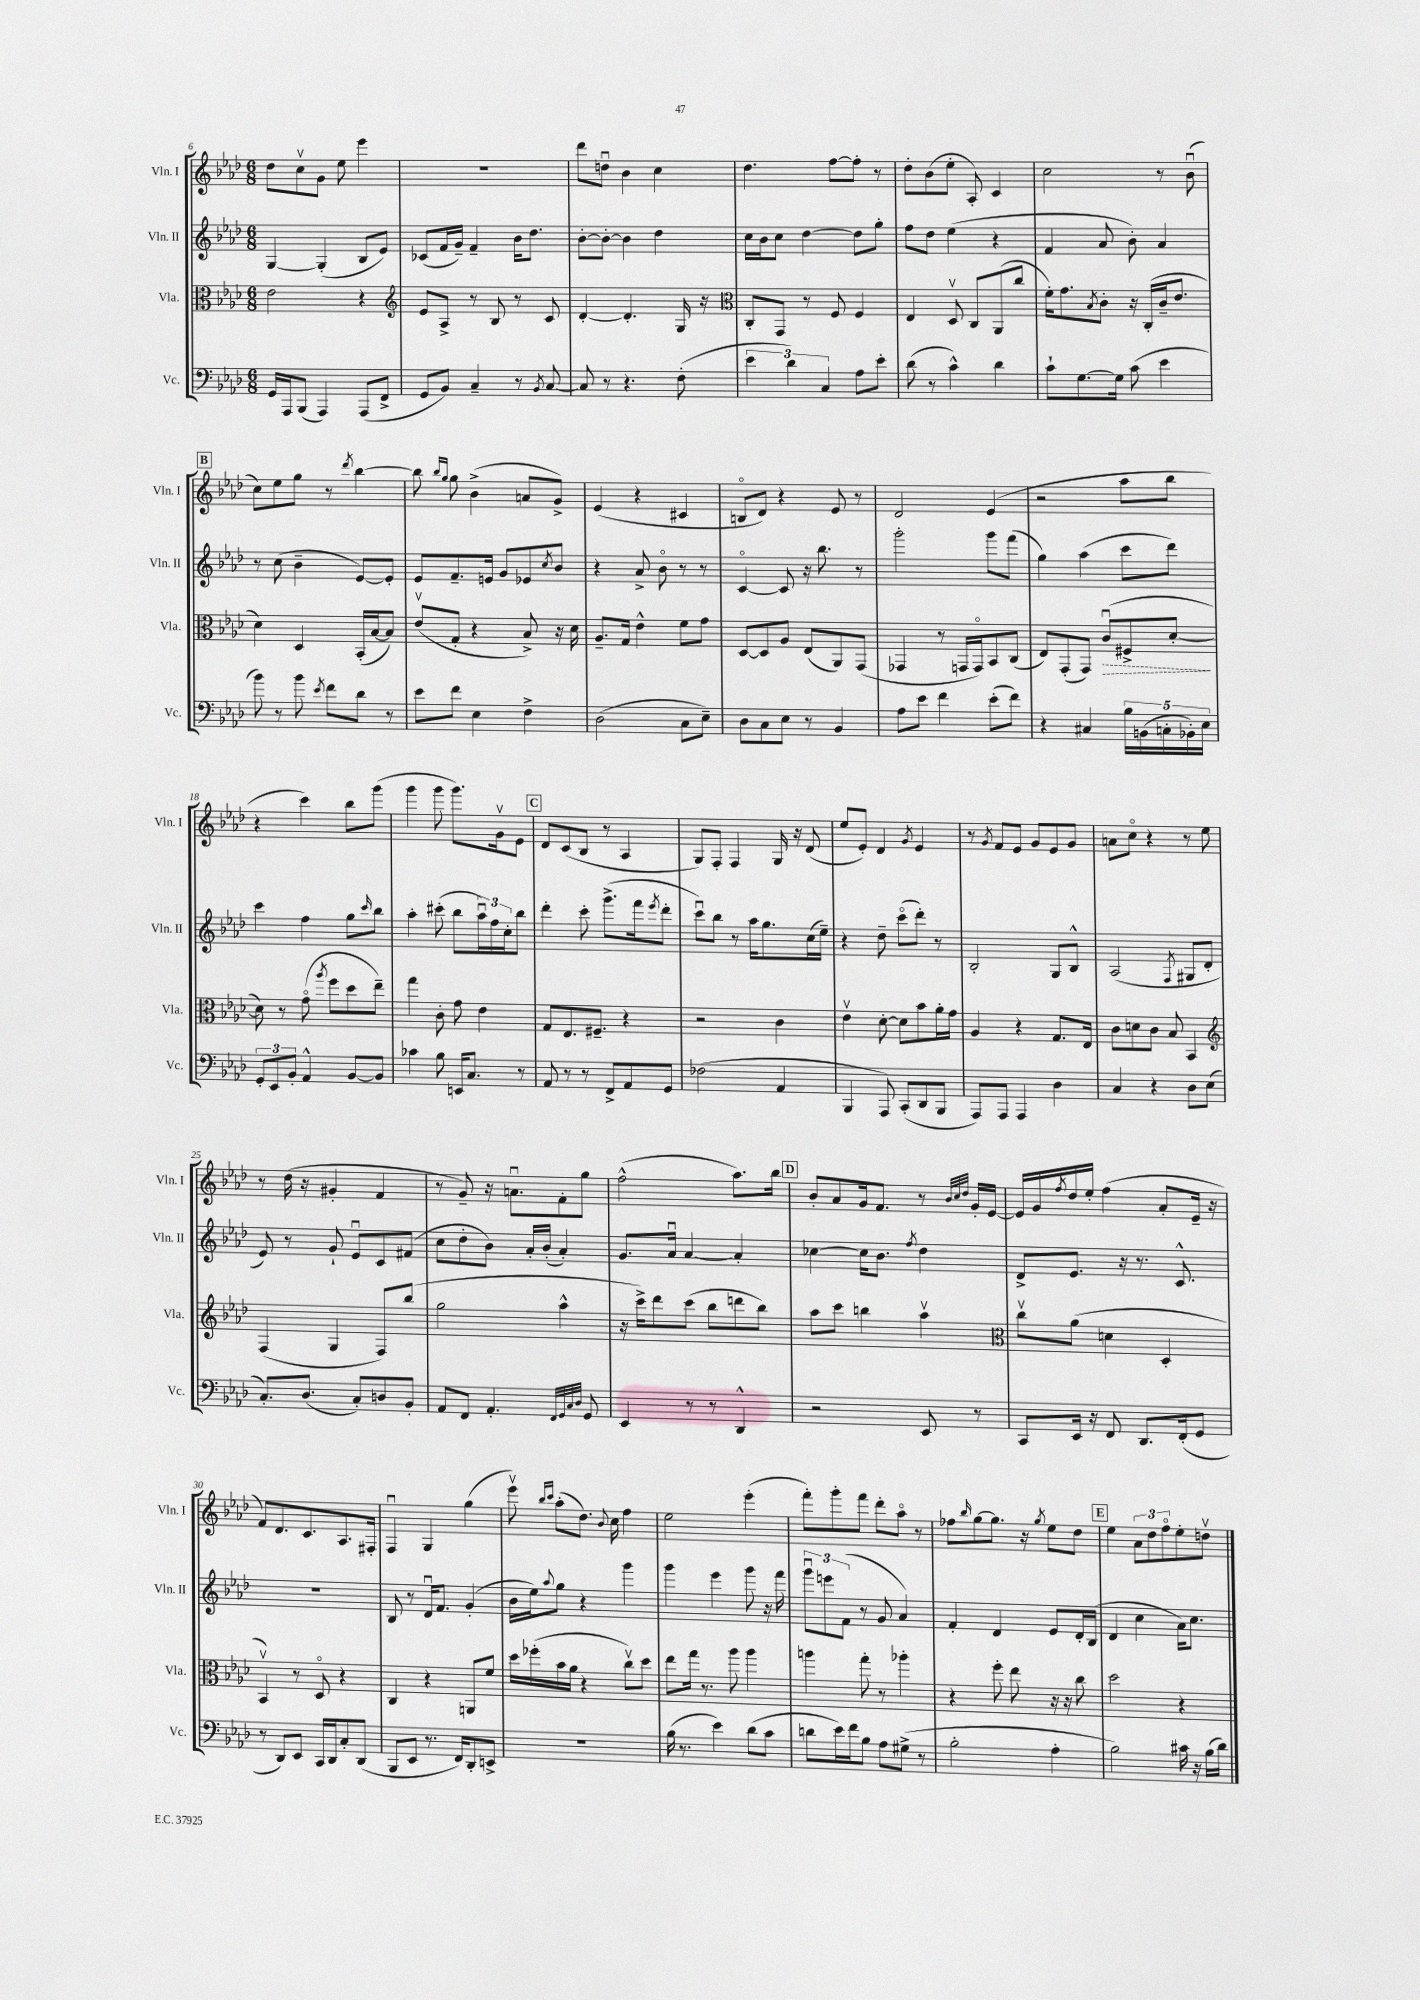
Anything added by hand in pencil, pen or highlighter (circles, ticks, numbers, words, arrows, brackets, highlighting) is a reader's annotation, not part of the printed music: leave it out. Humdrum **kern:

**kern	**kern	**kern	**kern
*staff4	*staff3	*staff2	*staff1
*clefF4	*clefC3	*clefG2	*clefG2
*k[b-e-a-d-]	*k[b-e-a-d-]	*k[b-e-a-d-]	*k[b-e-a-d-]
*M6/8	*M6/8	*M6/8	*M6/8
16GG	2e-	[4G	8dd-
16AAA-	.	.	.
(8BBB-	.	.	8ccv
4AAA-)	.	(4G']	8g
.	.	.	8ee-
(8AAA-	4r	8B-	4eee-
8FF^	.	8e-)	.
=	=	=	=
*	*clefG2	*	*
8GG	8e-	(8c-	2.r
8BB-)	8A-^	16f	.
.	.	16g~)	.
4C~	8r	4f~	.
.	8B-	.	.
8r	8r	16b-	.
.	.	8.dd-	.
8qBB-	.	.	.
[8C	8c	.	.
=	=	=	=
8C]	[4d-'	[8b-'	8ddd-
8r	.	8b-'_	8ddu
4.r	4.d-']	4b-]	4b-
.	.	4dd-	4cc
(8F'	16G	.	.
.	16r	.	.
=	=	=	=
*	*clefC3	*	*
6e-	8C'	16cc	4.dd-
.	.	16b-	.
.	8GG	8cc	.
6d-)	.	.	.
.	8r	[4dd-	.
6C	.	.	.
.	8F	.	[8ff
8A-	4F	8dd-]	8ff']
8e-'	.	8gg'	8r
=	=	=	=
(8d-	4E-	8ff	8dd-'
8r	.	8dd-	(8b-
4c^^)	8D-v	(4ee-	8ee-'
.	8C	.	8A-')
4d-	(8AA-	4r	4c
.	8cc	.	.
=	=	=	=
8c`	16f')	4f	2cc
.	8.g	.	.
[8.G	.	.	.
.	8qB-	.	.
.	8c'	8a-	.
16G]	.	.	.
(8c	16r	8b-')	.
.	(16C'	.	.
4e-	16c~	4a-	8r
.	8.e-	.	.
.	.	.	(8b-u
=	=	=	=
8b-)	4d-)	8r	8cc)
8r	.	(8cc	8ee-
8b-	4D-	4b-~	8gg
8qe-	.	.	.
8f	.	.	8r
.	.	.	8qddd-
8d-	(16BB-'	[8e-)	[4bb-
.	[16B-	.	.
8r	8B-])	8e-']	.
=	=	=	=
8e-	(8e-v	8e-	8bb-]
.	.	.	16qqbb-
.	.	.	16qqgg
8f	8G'	8.f~	8gg
4E-	4r	.	(4b-^
.	.	16e	.
.	.	8g	.
4F^	8B-^)	8e-	8a
.	.	8qcc	.
.	16r	8b-	8g^)
.	16d-	.	.
=	=	=	=
(2D-	8.A-~	4r	(4e-
.	16G	.	.
.	4e-^^	8a-^	4r
.	.	8b-o	.
8C	8f	8r	4c#
8E-~)	8g	8r	.
=	=	=	=
8D-	[8D-	[4co	8Bo
8C	8D-]	.	8d-)
8E-	8A-	8c]	4r
8r	(8E-	16r	.
.	.	8.bb-	.
4BB-	8AA-)	.	8e-
.	(8GG	8r	8r
=	=	=	=
8A-	4GG-	2ggg'	2d-
8e-	.	.	.
4f	8r	.	.
.	16GG	.	.
.	16GGo)	.	.
(8e-'	8BB-	8ggg	(4e-
8f)	(8C	(8fff	.
=	=	=	=
4r	8E-)	4gg)	2r
.	(8GG'	.	.
4C#	8GG)	(4aa-	.
.	(8cu	.	.
20B-	8F#^	8ccc	8aa-
(20BB	.	.	.
20C'	.	.	.
.	[8d-'	8ddd-)	8bb-
20BB-')	.	.	.
20E-	.	.	.
=	=	=	=
12GG'	8d-])	4ccc	4r
12EE-	.	.	.
.	8r	.	.
12BB-'	.	.	.
4AA-^^	(8go	4ff	4ccc)
.	8qaa-	.	.
.	8ff	.	.
[8BB-	8dd-	8gg	8bb-
.	.	16qqccc	.
8BB-]	8ee-~)	8bb-	(8ggg
=	=	=	=
4c-	4gg	4aa-'	4ggg
8B-	8c'	(8ccc#'	8ggg
16EE	8g	8bb-	8.ggg)
8.C	.	.	.
.	4e-	24aa-u)	.
.	.	24ff	.
.	.	.	16gv
.	.	24cc'	.
8r	.	8bb-	8e-
=	=	=	=
8AA-	8G	4ddd-'	8d-
8r	8.E-	.	(8c
8r	.	8ccc'	8B-
.	8.F#~	.	.
8FF^	.	(8.ggg^	8r
8AA-	4r	.	4A-
.	.	16fff	.
.	.	8qeee-	.
8GG	.	8ddd-'	.
=	=	=	=
(2F-	2r	8cccu)	8G)
.	.	8bb-	8F'
.	.	8r	4F
.	.	16aa-	.
.	.	8.gg	.
4AA-	4c	.	16G
.	.	.	16r
.	.	(16cc	(8d-
.	.	16ee-~)	.
=	=	=	=
4BBB-	4e-v	4r	8ee-
.	.	.	8e-')
8AAA-)	[8d-'	8dd-~	4d-
(8CC'	8d-]	(8ccco	.
.	.	.	8qg
8DD-	8b-	8ddd-')	4e-
8BBB-	16a-'	8r	.
.	16g	.	.
=	=	=	=
8AAA-)	4A-	2B-'	8r
.	.	.	8qg
8AAA-	.	.	8f
4AAA-	4r	.	8e-
.	.	.	8g
4D-	8.G	8G	8e-
.	.	8B-^^	8g
.	16E-	.	.
=	=	=	=
4C	8c	(2A-	8a
.	8d	.	8cco
4r	8c	.	4r
.	8B-	.	.
.	.	8qF	.
8D-	4BB-	8G#	8r
(8E-	.	8d-'	8ee-
=	=	=	=
*	*clefG2	*	*
8.C')	(4F	8e-)	8r
.	.	8r	(16dd-
(8.D-	.	.	16r
.	4G	8g`	4g#'
8C')	.	8e-u	.
8D	8F)	8c	4f
8BB-'	(8bb-	(8f#	.
=	=	=	=
8AA-	2gg	8cc	8r
8FF	.	8dd-'	8g~)
4.AA-'	.	8b-)	16r
.	.	.	8.au
.	.	16a-'	.
.	.	(16b-'	.
.	4aa-^^	4a-')	8f'
32qqFF	.	.	.
32qqGG	.	.	.
32qqC	.	.	.
32qqD-	.	.	.
8GG	.	.	8gg
=	=	=	=
4EE-	16r	8.g	(2ff^^
.	16ccc^)	.	.
.	8ddd-	.	.
.	.	16a-u	.
8r	(8ccc	[4a-	.
8r	8bb-	.	.
4DD-^^	8ddd	4a-']	8.aa-)
.	8bb-)	.	.
.	.	.	16bb-
=	=	=	=
2r	8aa-	[4cc-	8b-'
.	8ccc	.	8a-
.	4bb	16cc-]	16g
.	.	8.b-	8.f
.	.	8qff	.
8EE-	4aa-v	4dd-	8r
.	.	.	32qqb-
.	.	.	32qqcc
.	.	.	32qqdd-
8r	.	.	16g'
.	.	.	[16e-
=	=	=	=
*	*clefC3	*	*
8CC	8ccv	8d-^	16e-]
.	.	.	16g
.	.	.	8qff
16EE-	(8a-	8.e-	16dd-
16r	.	.	16ee-'
8FF	4d	.	(4ff
.	.	16r	.
8.DD-	.	8.r	.
.	4D-'	.	8a-'
(16FF'	.	8.c^^	.
8GG	.	.	16e-~
.	.	.	16r
=	=	=	=
8r	4BB-v)	2.r	8f)
8DD-)	.	.	8.d-
8EE-	8r	.	.
.	.	.	8.c
16CC	8D-o	.	.
16DD-	.	.	.
8C'	4r	.	8.A-
(8DD-	.	.	.
.	.	.	16F#'
=	=	=	=
8BBB-	4C	8B-	4Fu
8EE-	.	8r	.
8.r	4r	16d-u	4G
.	.	8.f	.
16FF)	.	.	.
8DD-'	8AA	(4g'	(4gg
8EE^	8f	.	.
=	=	=	=
2.r	16dd-	16b-	8eee-v)
.	(16ff-'	16ee-)	.
.	.	.	16qqbb-
.	.	8qqaa-	16qqccc
.	16b-	8gg	(8aa-'
.	16a-	.	.
.	4r	4r	8.dd-)
.	.	.	8qqb-
.	.	.	16cc
.	8ccv)	4ggg	4ff
.	8dd-	.	.
=	=	=	=
(16B-	8ee-	4ggg	2ee-
8.r	.	.	.
.	16gg	.	.
.	8.r	.	.
4e-)	.	4eee-	.
.	8aa-	.	.
(8d-	4aa-	8ggg	(4eee-'
8c	.	16r	.
.	.	16fff	.
=	=	=	=
8d	4aa	12gggu	8fff')
.	.	12eee	.
16e-)	.	.	8ggg'
.	.	(12f	.
16f	.	.	.
8B-	8gg'	8r	8fff
8A-	8r	8g	8ddd-'
(8G#^	4aa-'	4a-)	8aa-o
8r	.	.	8r
=	=	=	=
2B-'	4r	4f'	8ff-
.	.	.	16qqbb-
.	.	.	[8gg
.	8ff'	4d-	8.gg]
.	8ee-	.	.
.	.	.	16r
.	.	.	8qgg
4A-'	16r	8e-	8ee-
.	16r	.	.
.	8cc	16d-'	8dd-
.	.	(16B-	.
=	=	=	=
2B-)	2dd-	4d-	4ee-
.	.	4cc	12a-
.	.	.	12dd-
.	.	.	12ffo
16c#	4r	16a-)	8ee-'
16r	.	8.cc	.
(16B-	.	.	8ddv
16d-)	.	.	.
==	==	==	==
*-	*-	*-	*-
